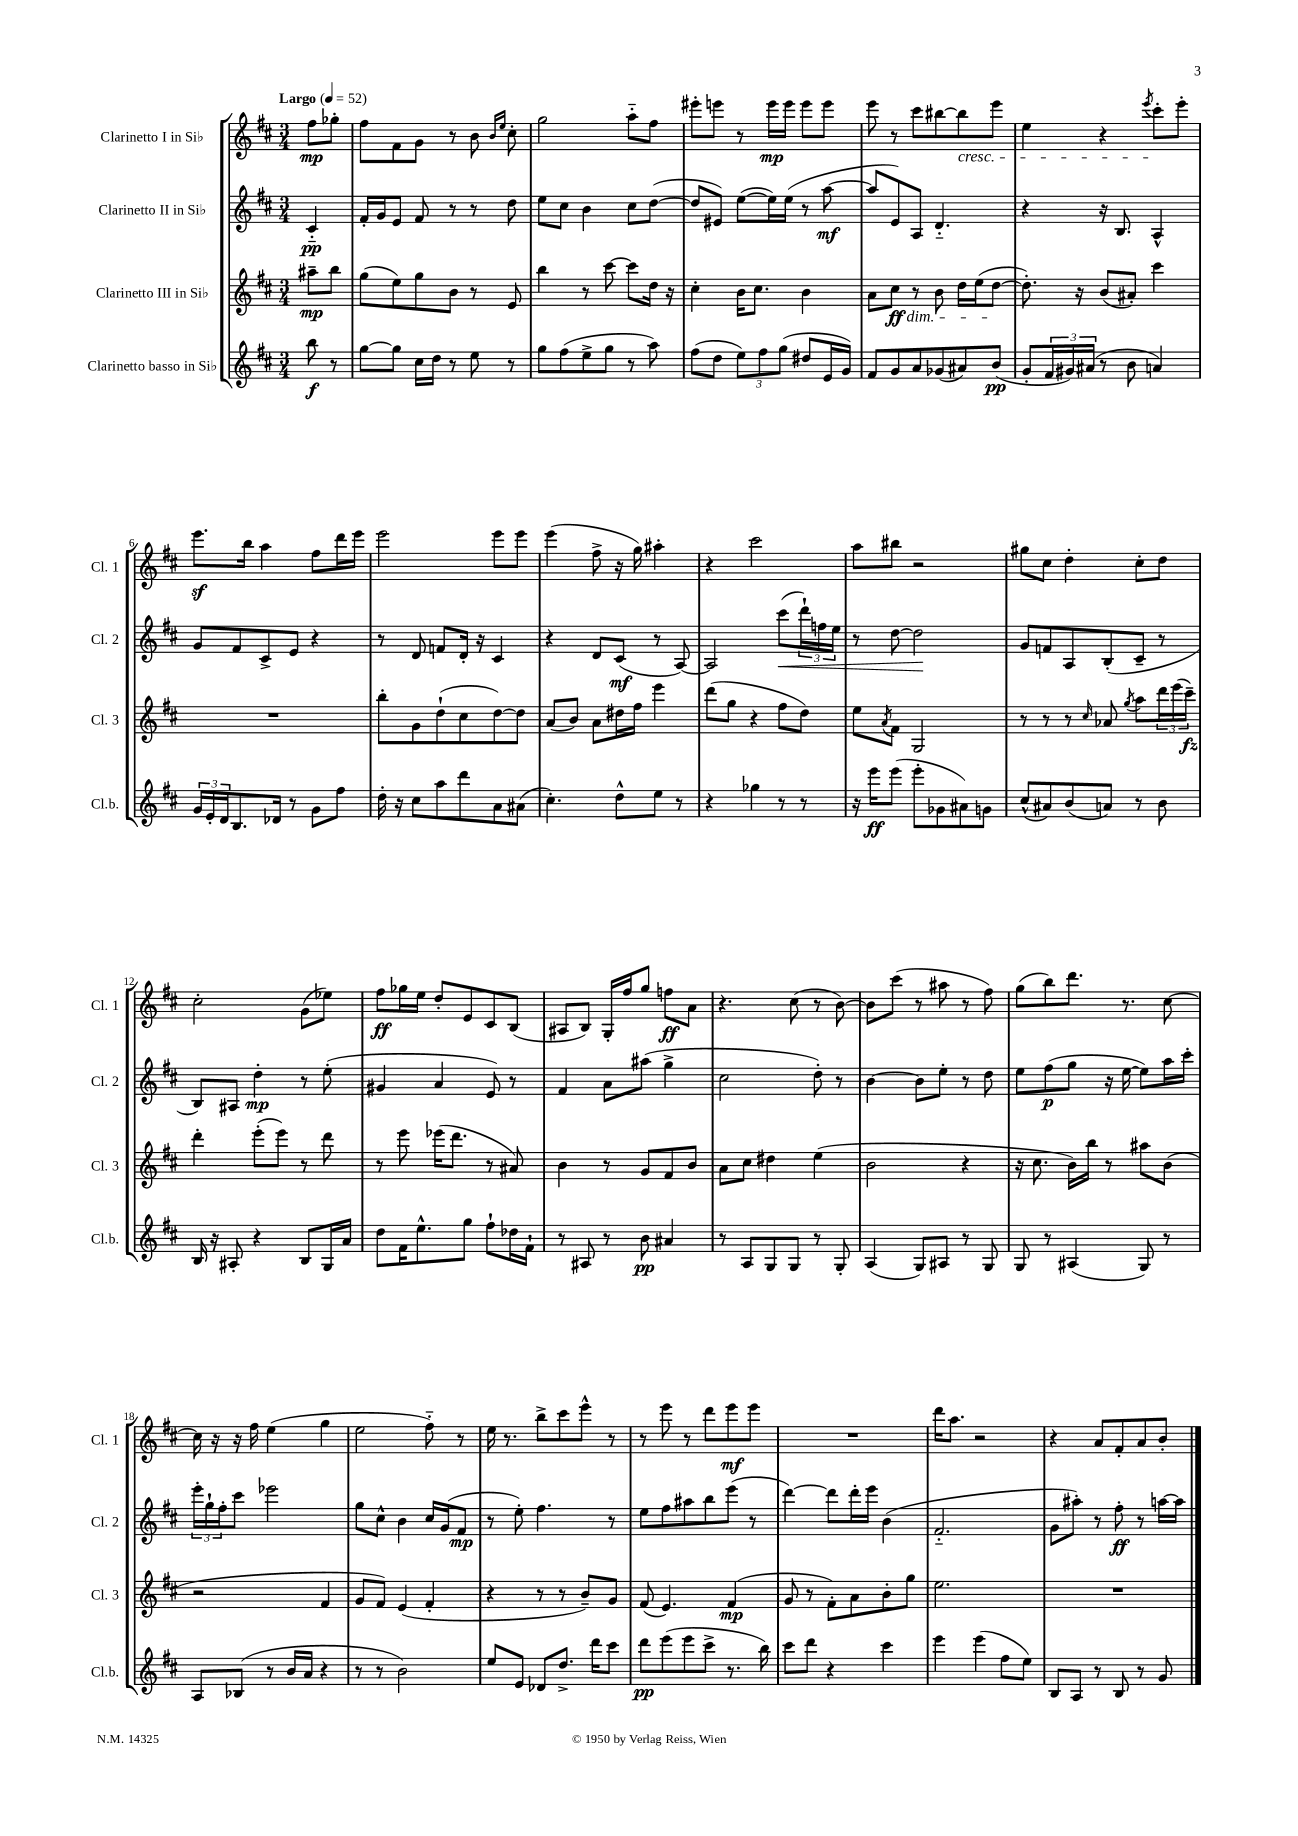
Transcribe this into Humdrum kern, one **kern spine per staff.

**kern	**kern	**kern	**kern
*staff4	*staff3	*staff2	*staff1
*clefG2	*clefG2	*clefG2	*clefG2
*k[f#c#]	*k[f#c#]	*k[f#c#]	*k[f#c#]
*M3/4	*M3/4	*M3/4	*M3/4
*MM52	*MM52	*MM52	*MM52
8bb\	8aa#~\L	4c#'~/	8ff#\L
8r	8bb\J	.	8gg-'\J
=	=	=	=
[8gg\L	(8gg\L	16f#'/LL	8ff#\L
.	.	16g/J	.
8gg\]J	8ee\)	8e/J	8f#\
16cc#\LL	8gg\	8f#/	8g\J
16dd\JJ	.	.	.
8r	8b\J	8r	8r
8ee\	8r	8r	8b\
.	.	.	16qqb/LL
.	.	.	16qqee/JJ
8r	8e/	8dd\	8cc#'\
=	=	=	=
8gg\L	4bb\	8ee\L	2gg\
(8ff#\	.	8cc#\J	.
8ee^\	8r	4b\	.
8gg\J	[8ccc#\	.	.
8r	8ccc#\]L	8cc#\L	8aa'~\L
8aa\)	16dd\Jk	([8dd\J	8ff#\J
.	16r	.	.
=	=	=	=
(8ff#\L	4cc#'\	8dd/]L	8eee#'\L
8dd\J	.	8e#/J)	8eee\J
12ee\L)	16b\LK	([8ee\L	8r
.	8.cc#\J	.	.
12ff#\	.	.	.
.	.	16ee\]L)	16eee\LL
(12gg\J	.	.	.
.	.	(16ee\JJ	16eee\JJ
8dd#/L	4b\	8r	8eee\L
16e/L	.	[8aa\	8eee\J
16g/JJ)	.	.	.
=	=	=	=
8f#/L	8a\L	8aa/]L	8eee\
8g/	8cc#\J	8e/)	8r
8a/	8r	8A/J	8ccc#\L
(8g-/	8b\	4.d'~/	[8bb#\
8a#/)	16dd\LL	.	8bb#\]
.	(16ee\J	.	.
(8b/J	[8dd\J	.	8eee\J
=	=	=	=
8g'/L	8.dd'\])	4r	4ee\
24f#/L	.	.	.
24g#/)	.	.	.
.	16r	.	.
(24a#/JJ	.	.	.
8r	(8b/L	16r	4r
.	.	8.B/	.
8b\	8a#'/J)	.	.
.	.	.	8qeee/
4a/)	4ccc#\	4A^^/	8ccc#'\L
.	.	.	8eee'\J
=	=	=	=
24g/LL	2.r	8g/L	8.eee\L
24e'/	.	.	.
24d/J	.	.	.
8.B/	.	8f#/	.
.	.	.	16bb\Jk
.	.	8c#^/	4aa\
16d-/Jk	.	.	.
8r	.	8e/J	.
8g\L	.	4r	8ff#\L
8ff#\J	.	.	16ddd\L
.	.	.	16eee\JJ
=	=	=	=
16dd'\	8bb'\L	8r	2eee\
16r	.	.	.
8cc#\L	8g\	8d/	.
8aa\	(8dd`\	8f/L	.
8ddd\	8cc#\	16d'/Jk	.
.	.	16r	.
8a\	[8dd\)	4c#/	8eee\L
(8a#\J	8dd\]J	.	8eee\J
=	=	=	=
4.cc#'\)	(8a/L	4r	(4eee\
.	8b/J)	.	.
.	8a\L	8d/L	8ff#^\
8dd^^\L	16dd#\L	(8c#/J	16r
.	16ff#\JJ	.	16gg\)
8ee\J	4eee\	8r	4aa#'\
8r	.	[8A/)	.
=	=	=	=
4r	(8ddd\L	2A/]	4r
.	8gg\J	.	.
4gg-\	4r	.	2ccc#\
8r	8ff#\L	(8ccc#\L	.
8r	8dd\J)	24ddd`\L)	.
.	.	24ff\	.
.	.	24ee\JJ	.
=	=	=	=
16r	8ee\L	8r	8aa\L
16eee\LK	.	.	.
.	8qa/	.	.
(8eee\J	8f#\J	[8dd\	8bb#\J
8eee'\L	2G/	2dd\]	2r
8g-\	.	.	.
8a#\)	.	.	.
8g\J	.	.	.
=	=	=	=
(8cc#^^/L	8r	8g/L	8gg#\L
8a#/)	8r	8f/	8cc#\J
(8b/	8r	8A/	4dd'\
.	16qqcc#/	.	.
8a/J)	8a-/	(8B'/	.
.	8qgg/	.	.
8r	8aa\L	8c#~/J	8cc#'\L
8b\	24ddd\L	8r	8dd\J
.	(24eee\	.	.
.	24ccc#~\JJ)	.	.
=	=	=	=
16B/	4ddd'\	8B/L)	2cc#'\
16r	.	.	.
8A#'/	.	8A#/J	.
4r	(8eee'\L	4dd'\	.
.	8eee\J)	.	.
8B/L	8r	8r	(8g\L
16G/L	8ddd\	(8ee'\	8ee-\J)
16a/JJ	.	.	.
=	=	=	=
8dd\L	8r	4g#/	8ff#\L
16f#\K	8eee\	.	16gg-\L
8.ee^^\	.	.	16ee\JJ
.	(16eee-\LK	4a/	8dd'/L
.	8.ddd\J	.	.
8gg\J	.	.	8e/
8ff#`\L	8r	8e/)	8c#/
16dd-\L	8a#/)	8r	(8B/J
16f#`\JJ	.	.	.
=	=	=	=
8r	4b\	4f#/	8A#/L
8A#/	.	.	8B/J)
8r	8r	8a\L	16G'/LL
.	.	.	16ff#/J
8b\	8g/L	(8aa#\J	8gg/J
4a#/	8f#/	4gg^\	8ff\L
.	8b/J	.	8a\J
=	=	=	=
8r	8a\L	2cc#\	4.r
8A/L	8cc#\J	.	.
8G/	4dd#\	.	.
8G/J	.	.	(8cc#\
8r	(4ee\	8dd'\)	8r
8G'/	.	8r	[8b\)
=	=	=	=
(4A/	2b\	[4b\	8b\]L
.	.	.	(8ccc#\J
8G/L)	.	8b\]L	8r
8A#/J	.	8ee'\J	8aa#\
8r	4r	8r	8r
8G/	.	8dd\	8ff#\)
=	=	=	=
8G/	16r	8ee\L	(8gg\L
.	8.cc#\	.	.
8r	.	(8ff#\	8bb\)
(4A#/	16b\LL)	8gg\J	8.ddd\J
.	16bb\JJ	.	.
.	8r	16r	.
.	.	[16ee\	8.r
8G/)	8aa#\L	8ee\]L)	.
8r	(8b\J	16aa\L	[8cc#\
.	.	16ccc#'\JJ	.
=	=	=	=
8A/L	2r	24eee'\LL	16cc#\]
.	.	24gg`\	.
.	.	.	16r
.	.	24ff#'\J	.
(8B-/J	.	8ccc#\J	16r
.	.	.	16ff#\
8r	.	2eee-\	(4ee\
16b/LL	.	.	.
16a/JJ	.	.	.
4r	4f#/	.	4gg\
=	=	=	=
8r	8g/L	8gg\L	2ee\
8r	8f#/J)	8cc#^^\J	.
2b\)	(4e/	4b\	.
.	4f#'/	16cc#/LL	8ff#'~\)
.	.	(16g/J	.
.	.	8f#/J	8r
=	=	=	=
8ee/L	4r	8r	16ee\
.	.	.	8.r
8e/J	.	8ee'\)	.
8d-/L	8r	4.ff#\	8bb^\L
8.dd^/J	8r	.	8ccc#\
.	8b~/L)	.	8eee^^\J
16ddd\LK	.	.	.
8ccc#\J	8g/J	8r	8r
=	=	=	=
8ddd\L	(8f#/	8ee\L	8r
(8eee\	4.e/)	8ff#\	8eee\
8eee\	.	8aa#\	8r
8ccc#^\J	.	8bb\	8ddd\L
8.r	(4f#/	(8eee\J	8eee\
.	.	8r	8eee\J
16bb\)	.	.	.
=	=	=	=
8ccc#\L	8g/	[4ddd\)	2.r
8ddd\J	8r	.	.
4r	8f#'\L)	8ddd\]L	.
.	8a\	16ddd'\L	.
.	.	16eee\JJ	.
4ccc#\	8b'\	(4b\	.
.	8gg\J	.	.
=	=	=	=
4eee\	2.ee\	2.f#'~/	16ddd\LK
.	.	.	8.aa\J
(4eee\	.	.	2r
8ff#\L	.	.	.
8ee\J)	.	.	.
=	=	=	=
8B/L	2.r	8g\L	4r
8A/J	.	8aa#'\J)	.
8r	.	8r	8a/L
8B/	.	8ff#'\	8f#'/
8r	.	8r	8a/
8g/	.	[16aa\LL	8b'/J
.	.	16aa\]JJ	.
==	==	==	==
*-	*-	*-	*-
